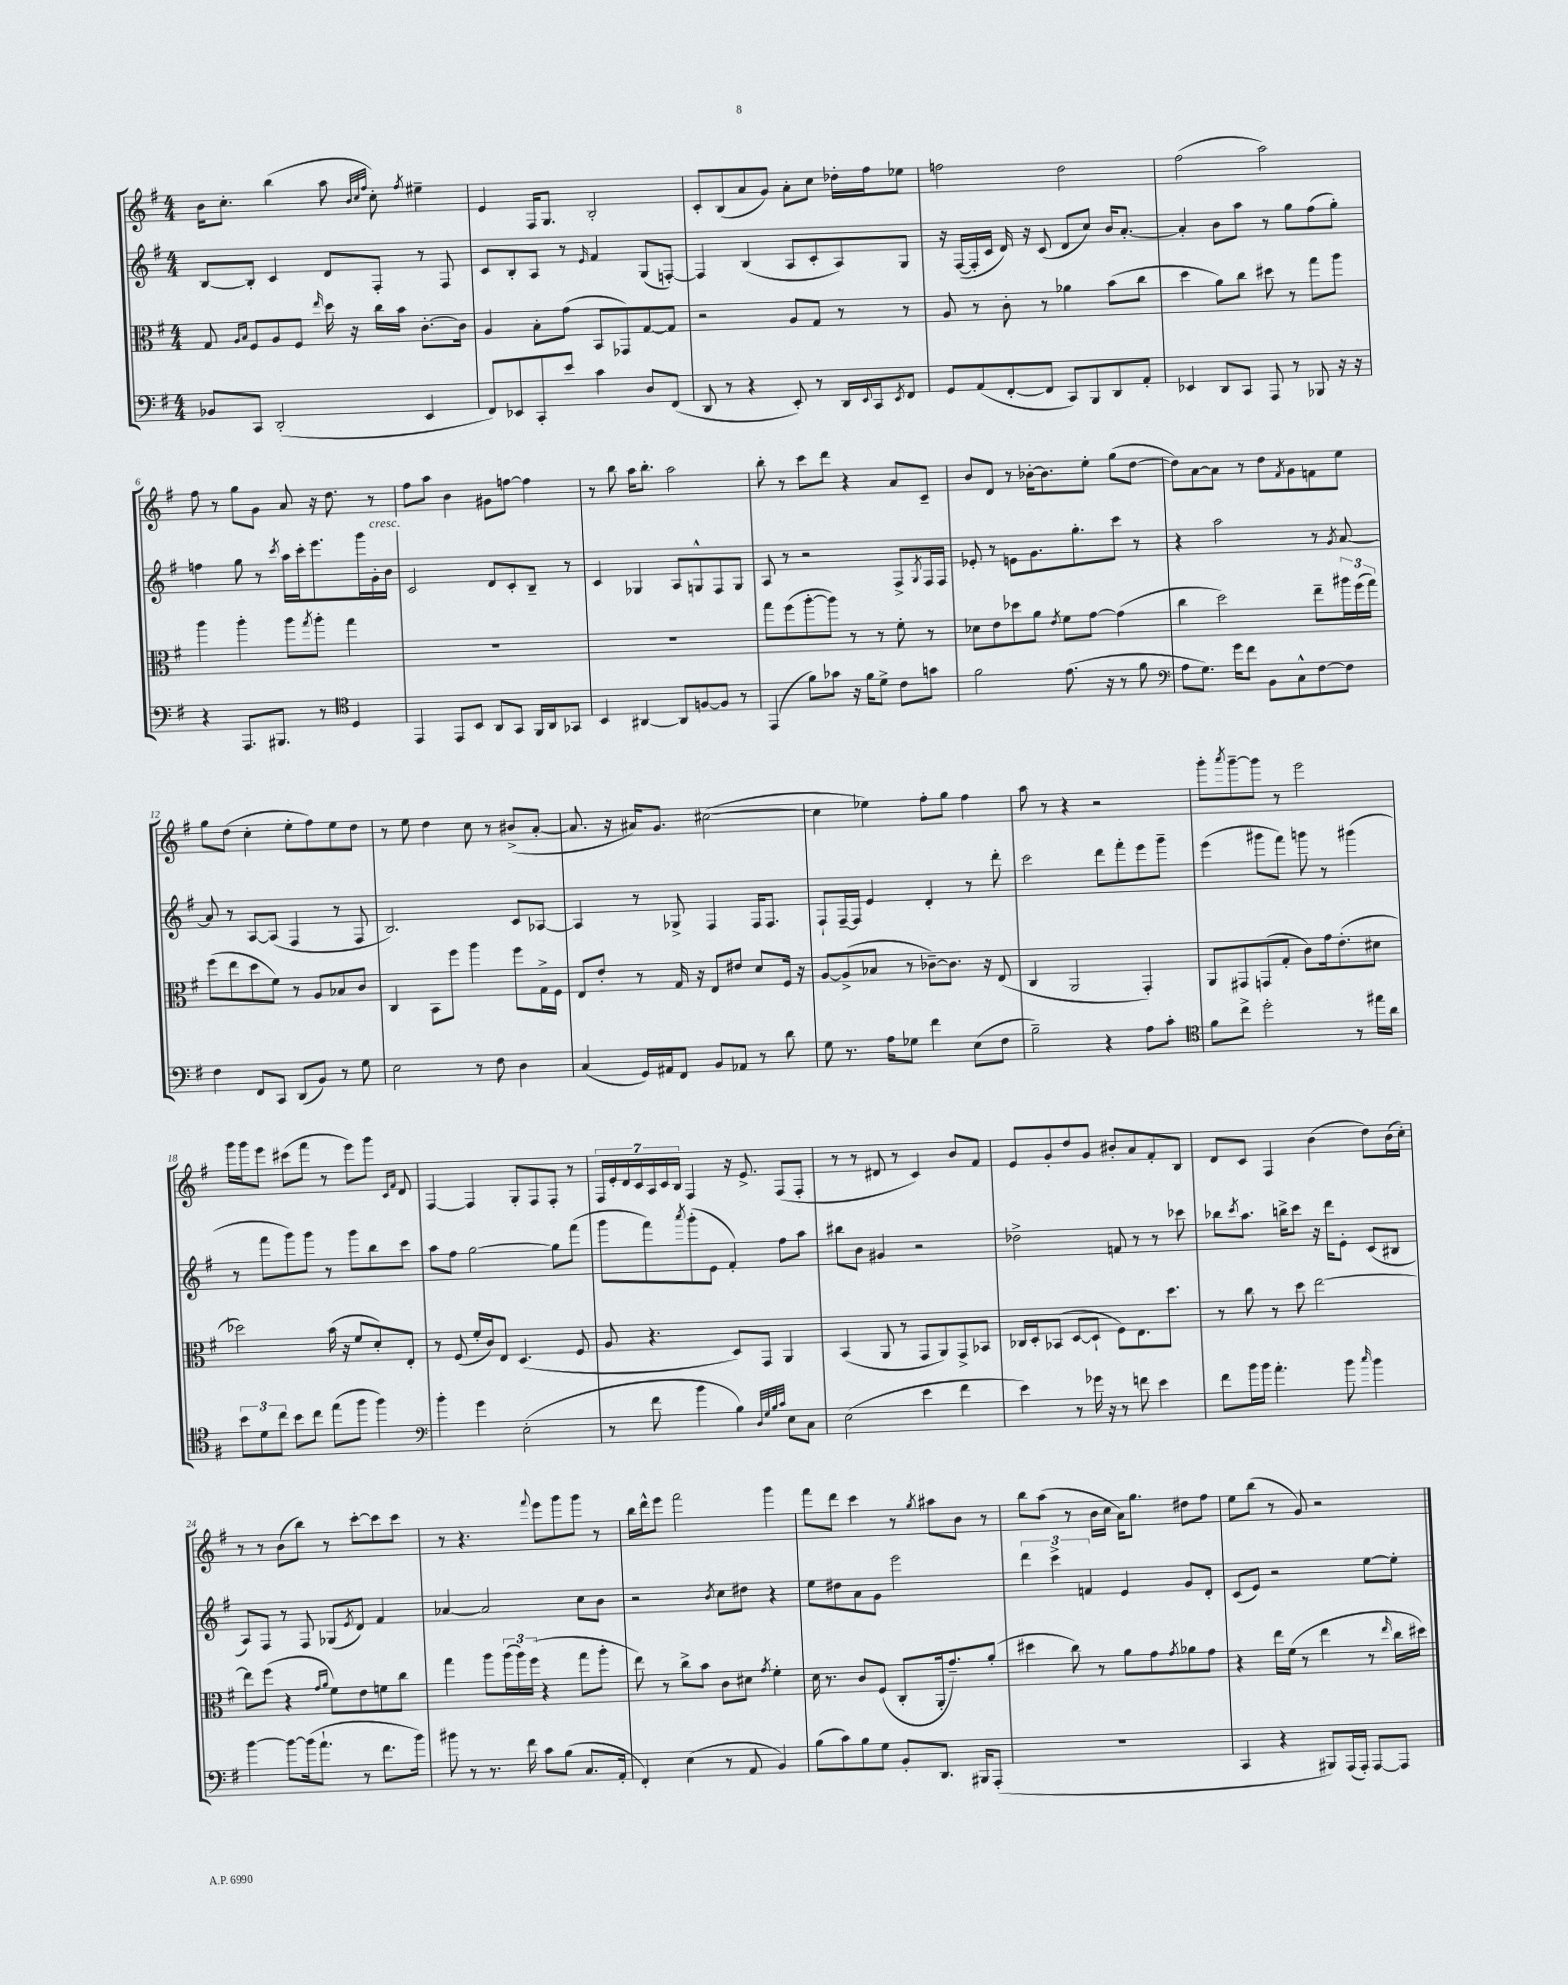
<<
\new StaffGroup <<
\new Staff = "s0" {
    \clef treble \key g \major \numericTimeSignature \time 4/4
    b'16 c''8.-. b''4( a''8 \grace { b'32 c''32 fis''32 } c''8-.) \acciaccatura { fis''8 } eis''4-- |
    e'4 fis16 g8. b2-. |
    c'8-. b8( a'8 g'8) a'8-. c''8 des''16-. fis''16 ees''8 |
    f''2 d''2 |
    fis''2( a''2) |
    fis''8 r8 g''8 g'8 a'8 r16 d''8. r8 |
    fis''8 a''8 b'4 gis'8 f''8~ f''4 |
    r8 b''8 a''16 b''8.-. a''2 |
    b''8-. r8 c'''8 d'''8 r4 a'8 c'8-- |
    b'8 d'8 r8 bes'16~-. bes'8. e''8-. g''8( d''8~ |
    d''8) a'8~ a'8 r8 d''8 \acciaccatura { fis'8 } g'8 f'8 e''8 |
    g''8 d''8( c''4-. e''8-. fis''8) e''8 d''8 |
    r8 e''8 d''4 c''8 r8 bis'8->( a'8~-. |
    a'8. r16 ais'16) g'8. cis''2~( |
    cis''4 ees''4) fis''8-. g''8 fis''4 |
    a''8 r8 r4 r2 |
    g'''8-. \acciaccatura { a'''8 } g'''8~-- g'''8 r8 e'''2 |
    g'''16 g'''16 e'''8 cis'''8( fis'''8 r8 e'''8) g'''8 \grace { c'16 fis'16 } d'8 |
    fis4~ fis4 g8-. fis8 fis8-. r8 |
    \tuplet 7/4 { fis16 e'16-. d'16 c'16 a16 c'16 b16 } fis4 r16 e'8.-> fis8( fis8-. |
    r8 r8 dis'8 r8 c'4) b'8 fis'8 |
    e'8 g'8-. d''8 g'8 bis'8-. a'8 fis'8-. b8 |
    d'8 c'8 fis4 b'4( d''8) b'16( c''16-.) |
    r8 r8 b'8( b''8) r8 c'''8~-. c'''8 c'''8 |
    r8 r4. \appoggiatura { fis'''8 } e'''8 g'''8 g'''8 r8 |
    b''16 d'''16-^ e'''8 fis'''2 g'''4 |
    fis'''8 d'''8 c'''4 r8 \acciaccatura { g''8 } ais''8 b'8 r8 |
    b''8 a''8( r8 b'16 c''16 a'16) g''8. dis''8 fis''8 |
    e''8 b''8( r8 g'8) r2 \bar "|." |
}
\new Staff = "s1" {
    \clef treble \key g \major \numericTimeSignature \time 4/4
    b8~ b8-. c'4 d'8 fis8-. r8 fis8 |
    c'8 b8-. a8 r8 \grace { e'16 } fis'4 g8( f8~-.) |
    f4 b4( a8 c'8-. a8) g8 |
    r16 fis16~( fis16-. c'16 d'16) r16 c'8( d'8 c''8) b'16 a'8.~-. |
    a'4-. b'8 a''8 r8 g''8 fis''8( g''8-.) |
    f''4 g''8 r8 \acciaccatura { c'''8 } a''16 c'''16-. e'''8. g'''16 g'16-.^\markup { \italic "cresc." } b'16 |
    c'2 d'8 c'8-. b8-- r8 |
    c'4 ges4 a8 g8-^ fis8 g8 |
    a8 r8 r2 fis8-> \acciaccatura { g8 } fis16 fis16 |
    ees'8-. r8 e'8 g'8. g''8.-. c'''8 r8 |
    r4 a''2 r8 \acciaccatura { g'8 } a'8~ |
    a'8 r8 a8~ a8( fis4 r8 fis8 |
    b2.) c'8 aes8~ |
    aes4 r8 ges8-> fis4 fis16 fis8. |
    fis8-! fis16~-- fis16 e'4 d'4-. r8 d'''8-. |
    c'''2 d'''8 fis'''8-. e'''8 g'''8-- |
    e'''4( gis'''8 fis'''8) g'''8 r8 gis'''4( |
    r8 fis'''8 g'''8) g'''8 r8 g'''8 b''8 c'''8 |
    a''8 fis''8 g''2~ g''8 fis'''8( |
    g'''8 fis'''8) \acciaccatura { a'''8 } g'''8-.( e'8 fis'4-.) fis''8 a''8 |
    bis''8 b'8 gis'4 r2 |
    des''2-> f'8 r8 r8 ces'''8 |
    bes''8 \acciaccatura { c'''8 } a''8. b''16-> c'''8 r16 d'''16 e'8-. c'8( bis8 |
    a8) fis8 r8 fis8 ges8( \acciaccatura { e'8 } d'8) fis'4 |
    aes'4~ aes'2 c''8 b'8 |
    r2 \acciaccatura { b'8 } c''8 dis''8 r4 |
    e''8 dis''8 a'8 g'8 e'''2 |
    \tuplet 3/2 { d'''4 c'''4-> f'4 } e'4 g'8 d'8-. |
    c'8( e'8) r2 e''8~ e''8-. \bar "|." |
}
\new Staff = "s2" {
    \clef alto \key g \major \numericTimeSignature \time 4/4
    g8 \grace { a16 b16 } fis8 a8 fis8 \grace { e''16 } d''16 r16 c''16 b'16 c'8.~-. c'16 |
    a4 b8-. g'8( b,8 ges,8) g8~ g8 |
    r2 a8 g8 r8 r8 |
    a8 r8 c'8-. r8 aes'4 b'8( c''8 |
    d''4 a'8) c''8 dis''8 r8 g''8 a''8 |
    a''4 a''4-. a''8 \acciaccatura { g''8 } a''8-. g''4 |
    R1 |
    R1 |
    g''8 fis''8( a''8~-. a''8) r8 r8 fis'8-. r8 |
    des'8 e'8 des''8 a'8 \acciaccatura { e'8 } fis'8 g'8~ g'4( |
    c''4 d''2) e''8-- \tuplet 3/2 { ais''16 fis''16( g''16) } |
    fis''8( e''8 d''8 fis'8) r8 a8 bes8 c'8 |
    c4 b,8 fis''8 a''4 fis''8 g16-> fis16 |
    e8 e'8-. r8 g16 r16 e8 eis'8 d'8 fis16 r16 |
    a8~ a8->( bes8 r8 ces'8~--) ces'8. r16 e8( |
    c4 a,2 g,4-.) |
    a,8 gis,8 g,8( g8-. c'8) g'16 e'8.-.( dis'8 |
    des''2) b'16( r16 fis'8 d'8-.) e8-. |
    r8 fis8( fis'16-. c'16) e8 d4.( fis8 |
    a8 r4. d8) g,8 a,4 |
    b,4( a,8 r8 g,8 a,8) g,8-> bes,8 |
    ces16 d16-. bes,8( d8~ d8-! fis8) e8. d''8. |
    r8 c''8 r8 d''8 e''2~ |
    e''8 fis''8( r4 \grace { g'16 a'16 } fis'8) e'8 f'8 c''8 |
    g''4 a''8 \tuplet 3/2 { a''16( a''16) fis''16( } r4 g''8 a''8-. |
    e''8) r8 c''8-> b'8 c'8 dis'8 \acciaccatura { g'8 } fis'4-. |
    d'16 r8. c'8 fis8( c8-. a,16-. g'8.--) a'8-.( |
    dis''4 c''8) r8 a'8 g'8 \acciaccatura { g'8 } aes'8 g'8 |
    r4 e''16 fis'16( r8 e''4 r8 \grace { e''16 } c''16 dis''16) \bar "|." |
}
\new Staff = "s3" {
    \clef bass \key g \major \numericTimeSignature \time 4/4
    bes,8 c,8 d,2-.( e,4 |
    fis,8) ees,8 c,8-. e'8 c'4 d8 fis,8( |
    d,8 r8 r4 e,8-.) r8 d,16 \appoggiatura { e,8 } c,16 \acciaccatura { e,8 } fis,8 |
    g,8 a,8( fis,8~-. fis,8 c,8) b,,8 d,8 a,8-. |
    ees,4 d,8 c,8 a,,8 r8 bes,,8 r16 r16 |
    r4 a,,8. bis,,8. r8 \clef tenor d4 |
    e,4 e,8 b,8 a,8 g,8 fis,16 a,16 ges,8 |
    b,4 ais,4~ ais,8 f8~ f8 r8 |
    e,4( fis'8) ges'8 r16 fis'16 d'8-> c'8 g'8 |
    fis'2 e'8.( r16 r8 fis'8 |
    \clef bass a8 g8.) g'16 fis'8 b,8 c8-^ fis8~ fis8 |
    fis4 fis,8 c,8 d,8( b,8) r8 g8 |
    e2 r8 fis8 d4 |
    c4( g,16) ais,16 fis,8 b,8 aes,8 r8 d'8 |
    g8 r8. a16 ges8 fis'4 e8( fis8 |
    b2--) r4 a8 c'8-. |
    \clef tenor fis'8 c''8-> d''2-. r8 eis''16 a'16 |
    \tuplet 3/2 { b'8 d'8 c''8 } b'8 c''8 e''8( fis''8 fis''4) |
    \clef bass b'4-. g'4 e2-.( |
    r8 fis'8 b'4 b4) \grace { d32 g32 b32 c'32 } e8 c8 |
    e2( e'4 fis'4 |
    e'4) r8 ges'16 r16 r8 f'8 e'4 |
    fis'8 b'16 b'16 a'4.-. b'8 \grace { c''16 } b'4 |
    b'4~ b'8~ b'16( a'8.-! r8 fis'8. b'16) |
    bis'8 r8 r8. fis'16 c'8 b8( c8. a,16-. |
    fis,4-.) e4( r8 a,8 b,4) |
    b8( c'8) b8 g8 b,8-. d,8. bis,,16 a,,8-.( |
    R1 |
    c,4 r4 bis,,8) a,,16( a,,16-.) a,,8~ a,,8 \bar "|." |
}
>>
>>
